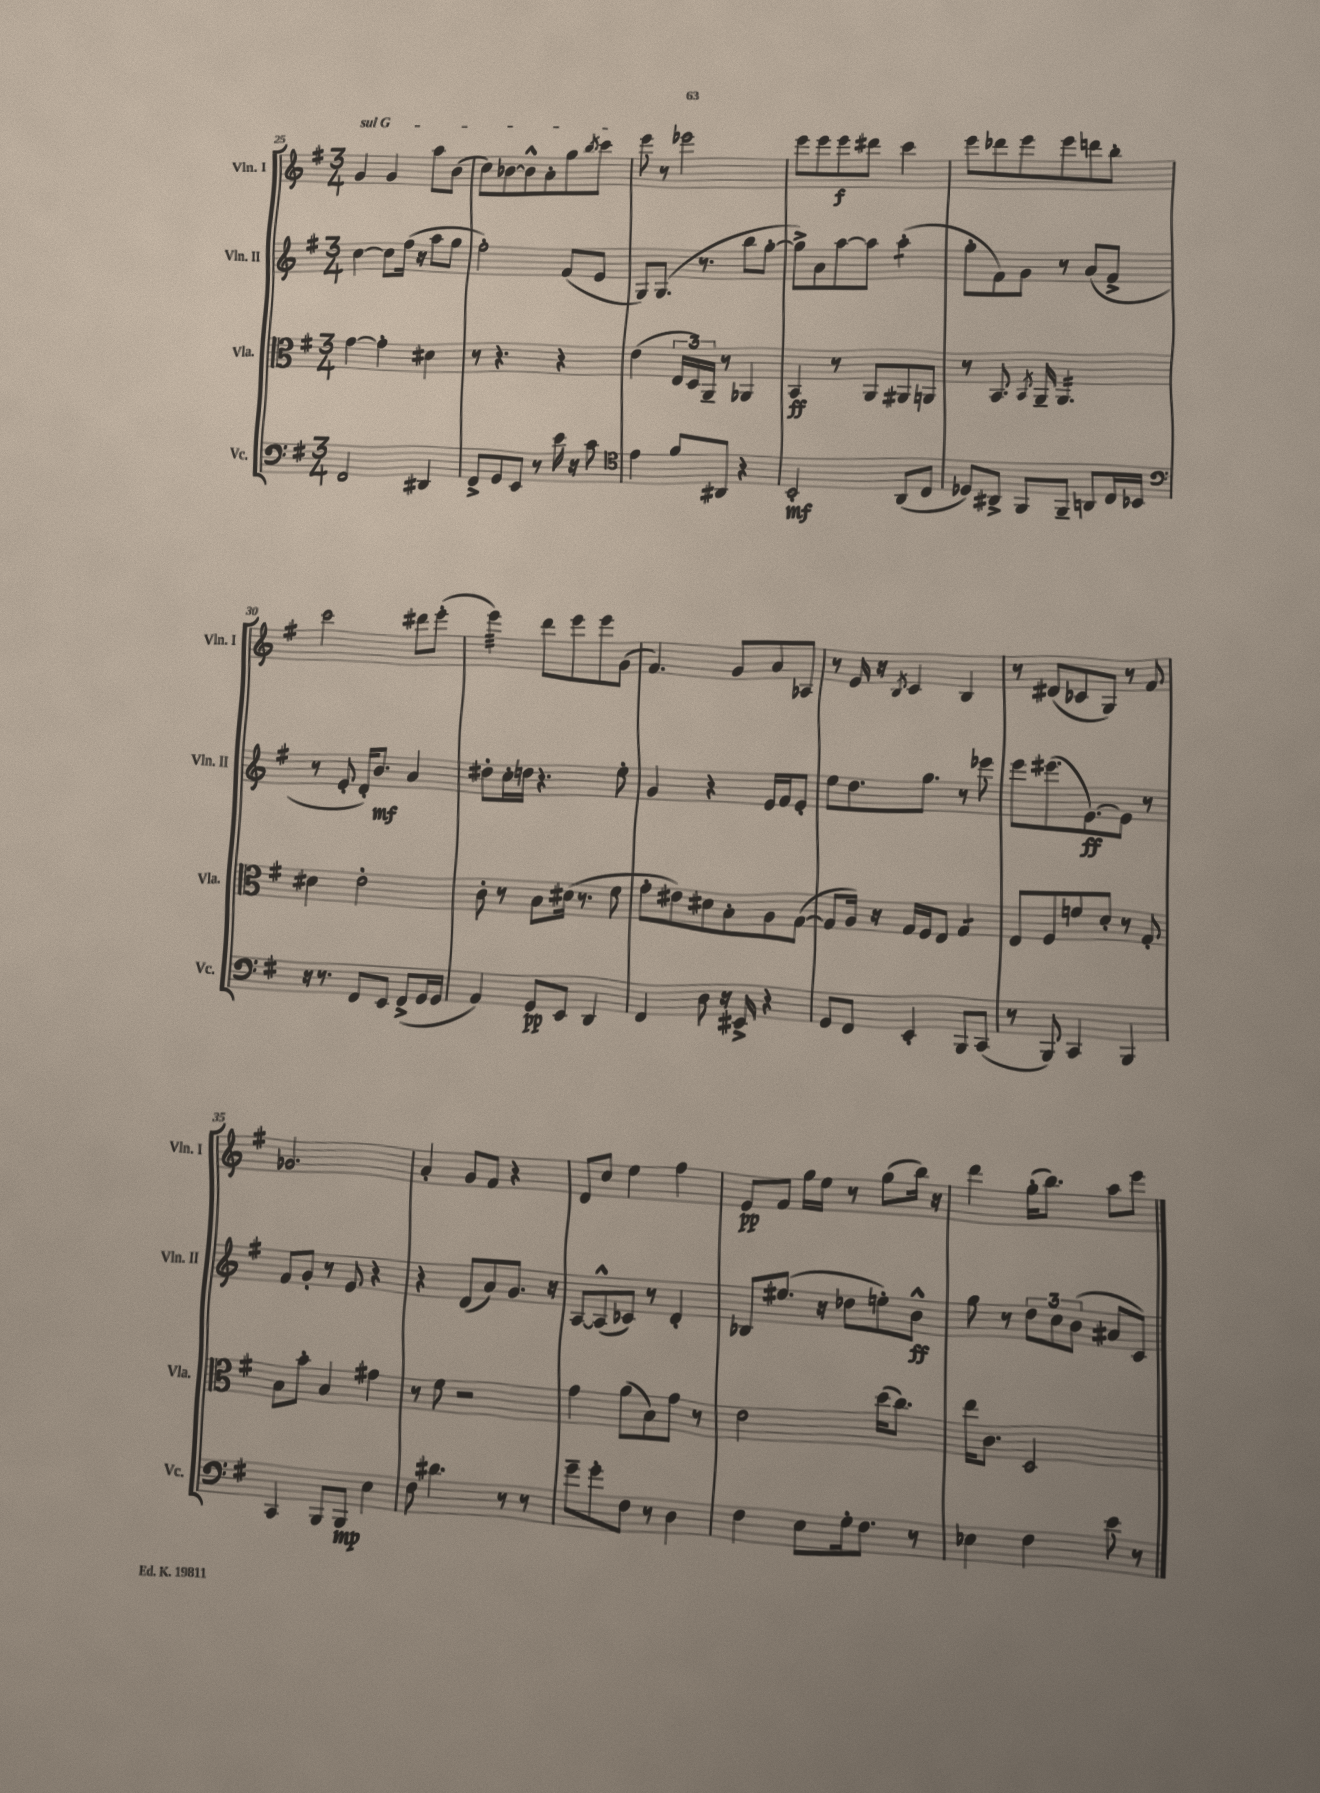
<<
\new StaffGroup <<
\new Staff = "s0" \with { instrumentName = "Vln. I" shortInstrumentName = "Vln. I" } {
    \clef treble \key g \major \numericTimeSignature \time 3/4
    \once \override TextSpanner.bound-details.left.text = \markup { \italic "sul G" } g'4\startTextSpan g'4 a''8 b'8( |
    c''8) bes'8~ bes'8-^ a'8-. g''8 \acciaccatura { b''8 } c'''8\stopTextSpan |
    e'''8 r8 ees'''2 |
    e'''8 e'''8 e'''8\f dis'''8 c'''4 |
    e'''8 des'''8 e'''8 e'''8 d'''8 b''8-. |
    c'''2 dis'''8 e'''8-.( |
    e'''4:32) d'''8 e'''8 e'''8 g'8( |
    fis'4.) g'8 a'8 aes8 |
    r8 e'16 r16 \acciaccatura { b8 } c'4 b4 |
    r8 dis'8( ces'8 g8) r8 fis'8 |
    ges'2. |
    a'4-. g'8 fis'8 r4 |
    d'8 c''8 e''4 fis''4 |
    e'8\pp fis'8 g''16 e''16 r8 g''8( b''16) r16 |
    d'''4 g''16-.( b''8.) a''8 e'''8 \bar "|." |
}
\new Staff = "s1" \with { instrumentName = "Vln. II" shortInstrumentName = "Vln. II" } {
    \clef treble \key g \major \numericTimeSignature \time 3/4
    c''4~ c''8 fis''16( r16 a''8 g''8 |
    fis''2-.) fis'8( e'8 |
    g8) g8.( r8. b''8 g''8~-. |
    g''8->) a'8 a''8~ a''8 a''4:8-.( |
    g''8-. fis'8) g'8 r8 a'8( fis'8-> |
    r8 e'8-. d'16-.) b'8.\mf a'4 |
    dis''8-. c''16-. d''16 r4. e''8-. |
    g'4 r4 e'16 fis'16 e'8-. |
    e''8 d''8. g''8. r8 ees'''8 |
    e'''8 eis'''8.( e'8.~\ff) e'8 r8 |
    fis'8 g'8-. r8 e'8 r4 |
    r4 d'8( a'8) g'8. r16 |
    a8~ a8-^( ces'8) r8 d'4-. |
    bes8 eis''8.( r16 des''8 e''8-.) b'8-^\ff |
    g''8 r8 \tuplet 3/2 { d''8 c''8 b'8( } ais'8 c'8) \bar "|." |
}
\new Staff = "s2" \with { instrumentName = "Vla." shortInstrumentName = "Vla." } {
    \clef alto \key g \major \numericTimeSignature \time 3/4
    g'4~ g'4-. dis'4 |
    r8 r4. r4 |
    e'4( \tuplet 3/2 { e16 d16) a,16-- } r8 aes,4 |
    b,4\ff r8 a,8 ais,8 a,8 |
    r8 b,8. \acciaccatura { b,8 } a,16-- a,4.:16 |
    dis'4 e'2-. |
    c'8-. r8 b8 dis'16( r8. fis'8 |
    g'8-. eis'8) dis'8 b8-. a8 g8~( |
    g8 a16) r16 g16 fis16 e8 g4:8 |
    e8 fis8 f'8 d'8-. r8 g8-. |
    b8 b'8-. b4 gis'4 |
    r8 fis'8 r2 |
    g'4 a'8( b8) g'8 r8 |
    e'2 d''16( c''8.) |
    e''16 c'8. d2 \bar "|." |
}
\new Staff = "s3" \with { instrumentName = "Vc." shortInstrumentName = "Vc." } {
    \clef bass \key g \major \numericTimeSignature \time 3/4
    fis,2 dis,4 |
    fis,8-> g,8 e,8 r8 e'16 r16 c'8 |
    \clef tenor e'4 fis'8 ais,8 r4 |
    b,2-.\mf a,8( c8 |
    des8) ais,8-> fis,8 fis,8-- a,8 c16 bes,16 |
    \clef bass r16 r8. fis,8 e,8 fis,8->( g,16 g,16 |
    a,4) g,8\pp e,8 d,4 |
    fis,4 d8 r16 eis,16-> r4 |
    g,8 fis,8 e,4-. b,,8 c,8( |
    r8 b,,8) c,4 b,,4 |
    c,4 b,,8 b,,8\mp e4 |
    fis8 dis'4. r8 r8 |
    g'8-- g'8-. fis8 r8 d4 |
    fis4 e8 g16-. fis8. r8 |
    ees4 fis4 e'8 r8 \bar "|." |
}
>>
>>
\layout { \context { \Score currentBarNumber = #25 } }
